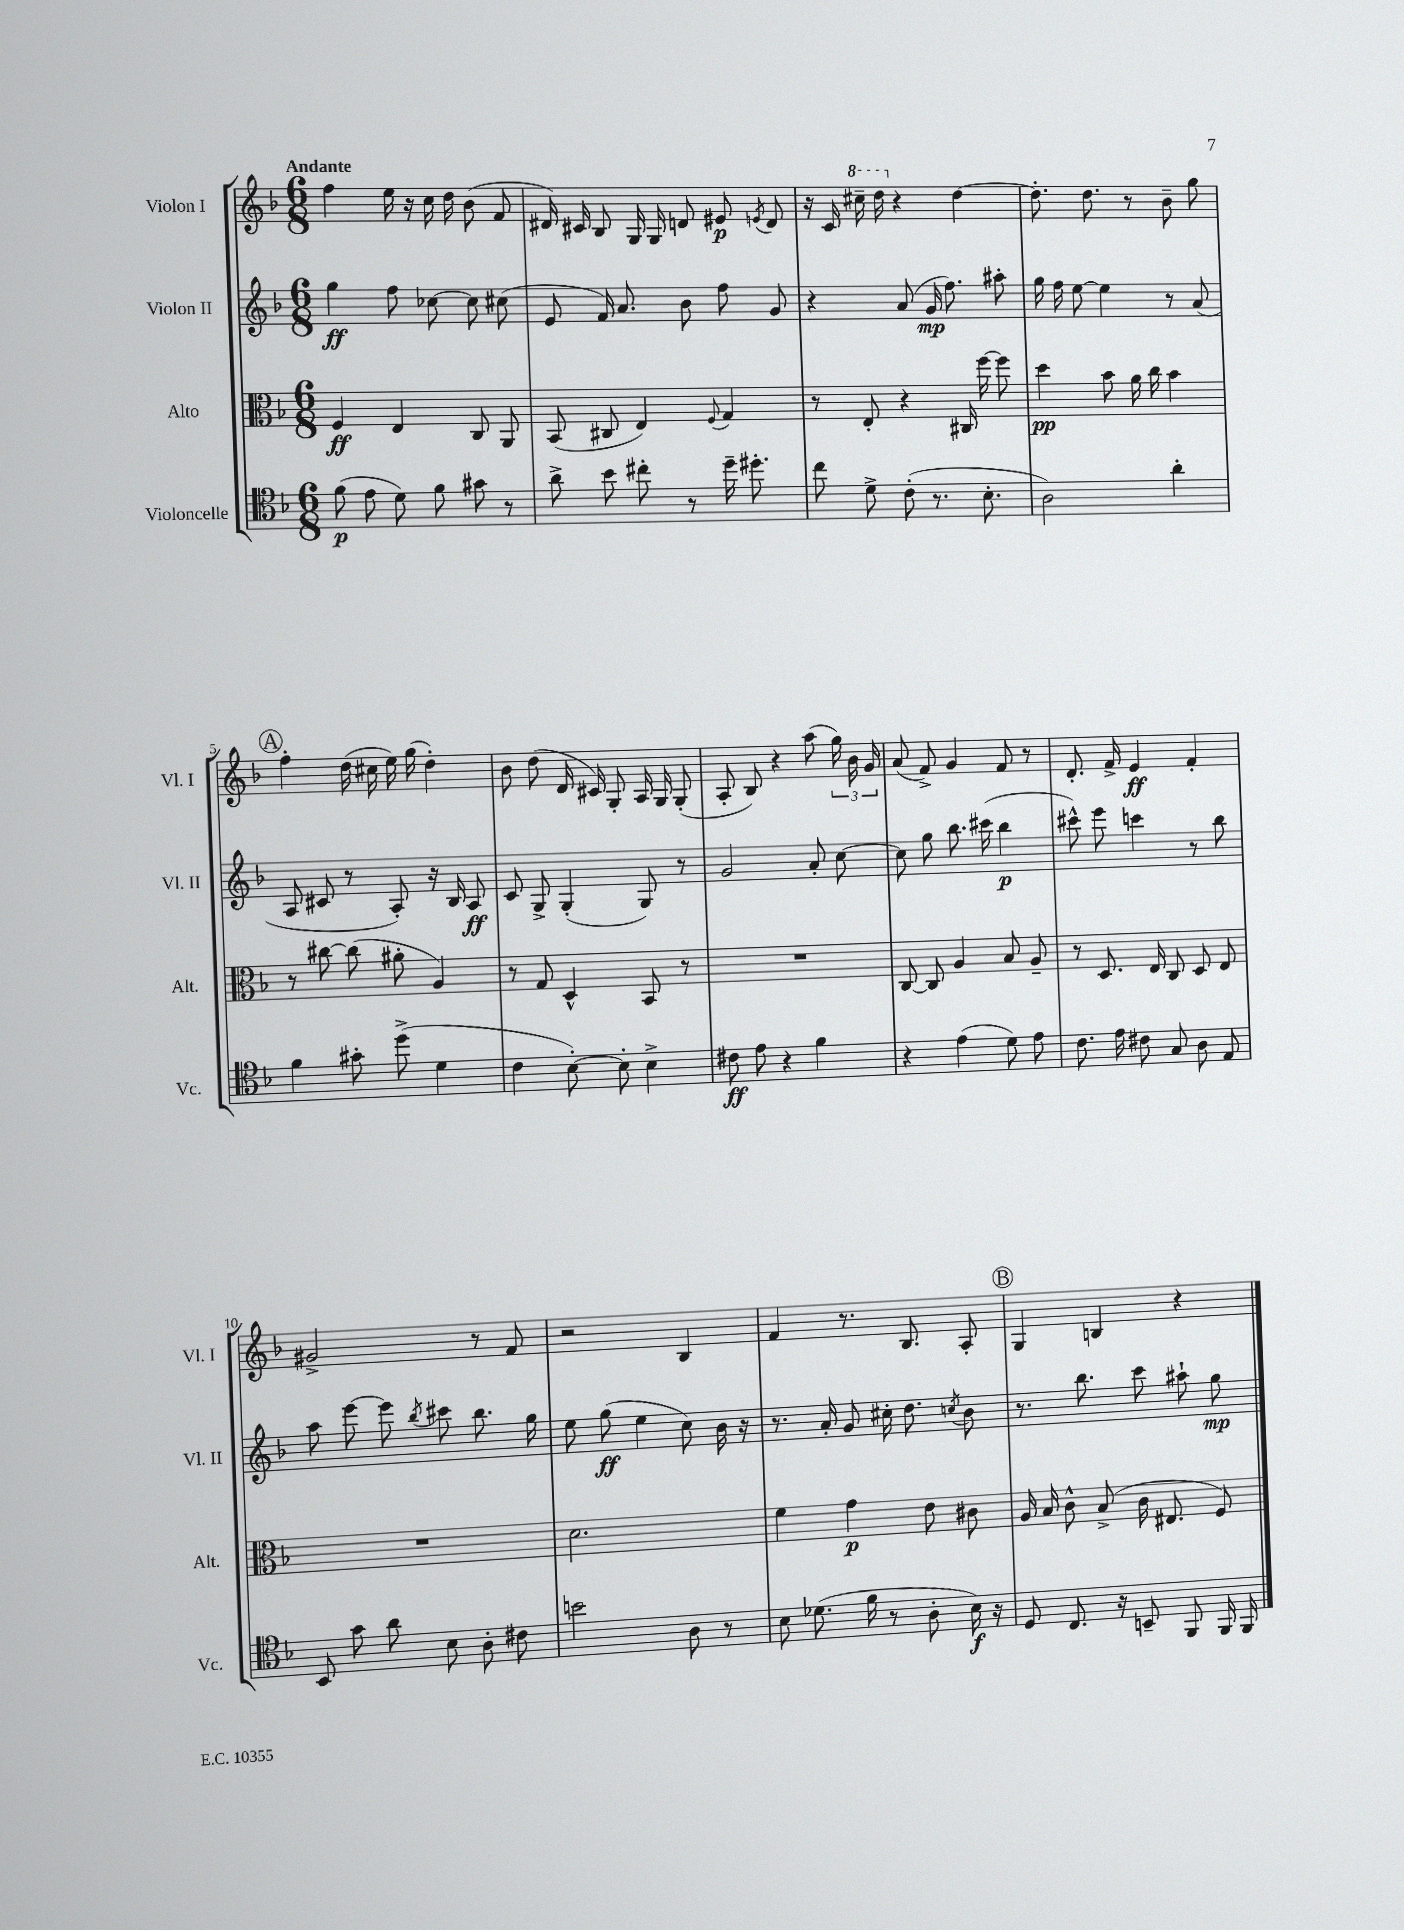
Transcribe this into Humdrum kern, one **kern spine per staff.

**kern	**kern	**kern	**kern
*staff4	*staff3	*staff2	*staff1
*clefC4	*clefC3	*clefG2	*clefG2
*k[b-]	*k[b-]	*k[b-]	*k[b-]
*M6/8	*M6/8	*M6/8	*M6/8
(8f\	4F/	4gg\	4ff\
8e\	.	.	.
8d\)	4E/	8ff\	16ee\
.	.	.	16r
8f\	.	[8cc-\	16cc\
.	.	.	16dd\
8g#\	8C/	8cc-\]	(8b-\
8r	8AA/	(8cc#\	8f/
=	=	=	=
8a^\	(8BB-/	8e/	16d#/)
.	.	.	16c#/
8b-\	8C#/	16f/)	8B-/
.	.	8.a/	.
8cc#'\	4E/)	.	16G/
.	.	.	16G/
8r	.	8b-\	8d/
.	8qqF/	.	.
16dd~\	4G/	8ff\	8e#/
8.dd#'\	.	.	.
.	.	.	8qe/
.	.	8g/	8d/
=	=	=	=
8cc\	8r	4r	16r
.	.	.	16c/
8d^\	8E'/	.	16ccc#~\
.	.	.	16ddd\
(8c'\	4r	(8a/	4r
8.r	.	16g/	.
.	.	8.ff\)	.
.	16C#/	.	[4dd\
8.B-'\	[16ff\	.	.
.	8ff\]	8aa#'\	.
=	=	=	=
2A\)	4dd\	16gg\	8.dd'\]
.	.	16ff\	.
.	.	[8ee\	.
.	.	.	8.dd\
.	8b-\	4ee\]	.
.	16a\	.	8r
.	16cc\	.	.
4a'\	4b-\	8r	8b-~\
.	.	(8a/	8gg\
=	=	=	=
4f\	8r	8A/	4ff'\
.	[8cc#\	8c#/	.
8g#'\	(8cc#\]	8r	(16dd\
.	.	.	16cc#\
(8dd^\	8a#'\	8A'/)	16ee\)
.	.	.	(16gg\
4d\	4A/)	16r	4dd'\)
.	.	16B-/	.
.	.	8A/	.
=	=	=	=
4c\	8r	8c/	8b-\
.	8G/	8G^/	(8dd\
[8B-'\)	4D^^/	(4G'/	16d/
.	.	.	16c#/)
8B-'\]	.	.	8G'/
4B-^\	8BB-/	8G/)	16A/
.	.	.	16G/
.	8r	8r	(8G'/
=	=	=	=
8c#\	2.r	2g/	8A'/
8e\	.	.	8B-/)
4r	.	.	4r
4f\	.	8a'/	(8aa\
.	.	[8cc\	24gg\)
.	.	.	24b-\
.	.	.	24g/
=	=	=	=
4r	[8C/	8cc\]	(8a/
.	8C/]	8gg\	8f^/)
(4e\	4A/	8.bb-\	4g/
.	.	(16ccc#\	.
8d\)	8B-/	4bb-\	8f/
8e\	8A~/	.	8r
=	=	=	=
8.c\	8r	8ccc#^^\)	8.d'/
.	8.D/	8eee\	.
16e\	.	.	16f^/
8c#\	.	4ccc\	4e/
.	16E/	.	.
8G/	8C/	.	.
8A\	8D/	8r	4f'/
8E/	8E/	8bb-\	.
=	=	=	=
8BB-/	2.r	8aa\	2g#^/
8g\	.	[8eee\	.
8a\	.	8eee\]	.
.	.	8qbb-/	.
8B-\	.	8ccc#\	.
8A'\	.	8.bb-\	8r
8c#\	.	.	8f/
.	.	16gg\	.
=	=	=	=
2b\	2.d\	8ee\	2r
.	.	(8gg\	.
.	.	4ee\	.
8A\	.	8cc\)	4B-/
8r	.	16b-\	.
.	.	16r	.
=	=	=	=
8B-\	4f\	8.r	4f/
(8.d-\	.	.	.
.	.	16a'/	.
.	4g\	8g/	8.r
16f\	.	.	.
8r	.	16cc#'\	.
.	.	8.dd\	8.B-/
8A'\	8e\	.	.
.	.	8qcc/	.
16B-\)	8c#\	8b-\	8A'/
16r	.	.	.
=	=	=	=
8D/	16A/	8.r	4G/
.	16B-/	.	.
8.C/	8c^^\	.	.
.	.	8.bb-\	.
.	(8B-^/	.	4B/
16r	.	.	.
8BB~/	16c\	8ccc\	.
.	8.E#/	.	.
8FF/	.	8aa#`\	4r
16FF/	8F/)	8gg\	.
16FF/	.	.	.
==	==	==	==
*-	*-	*-	*-
